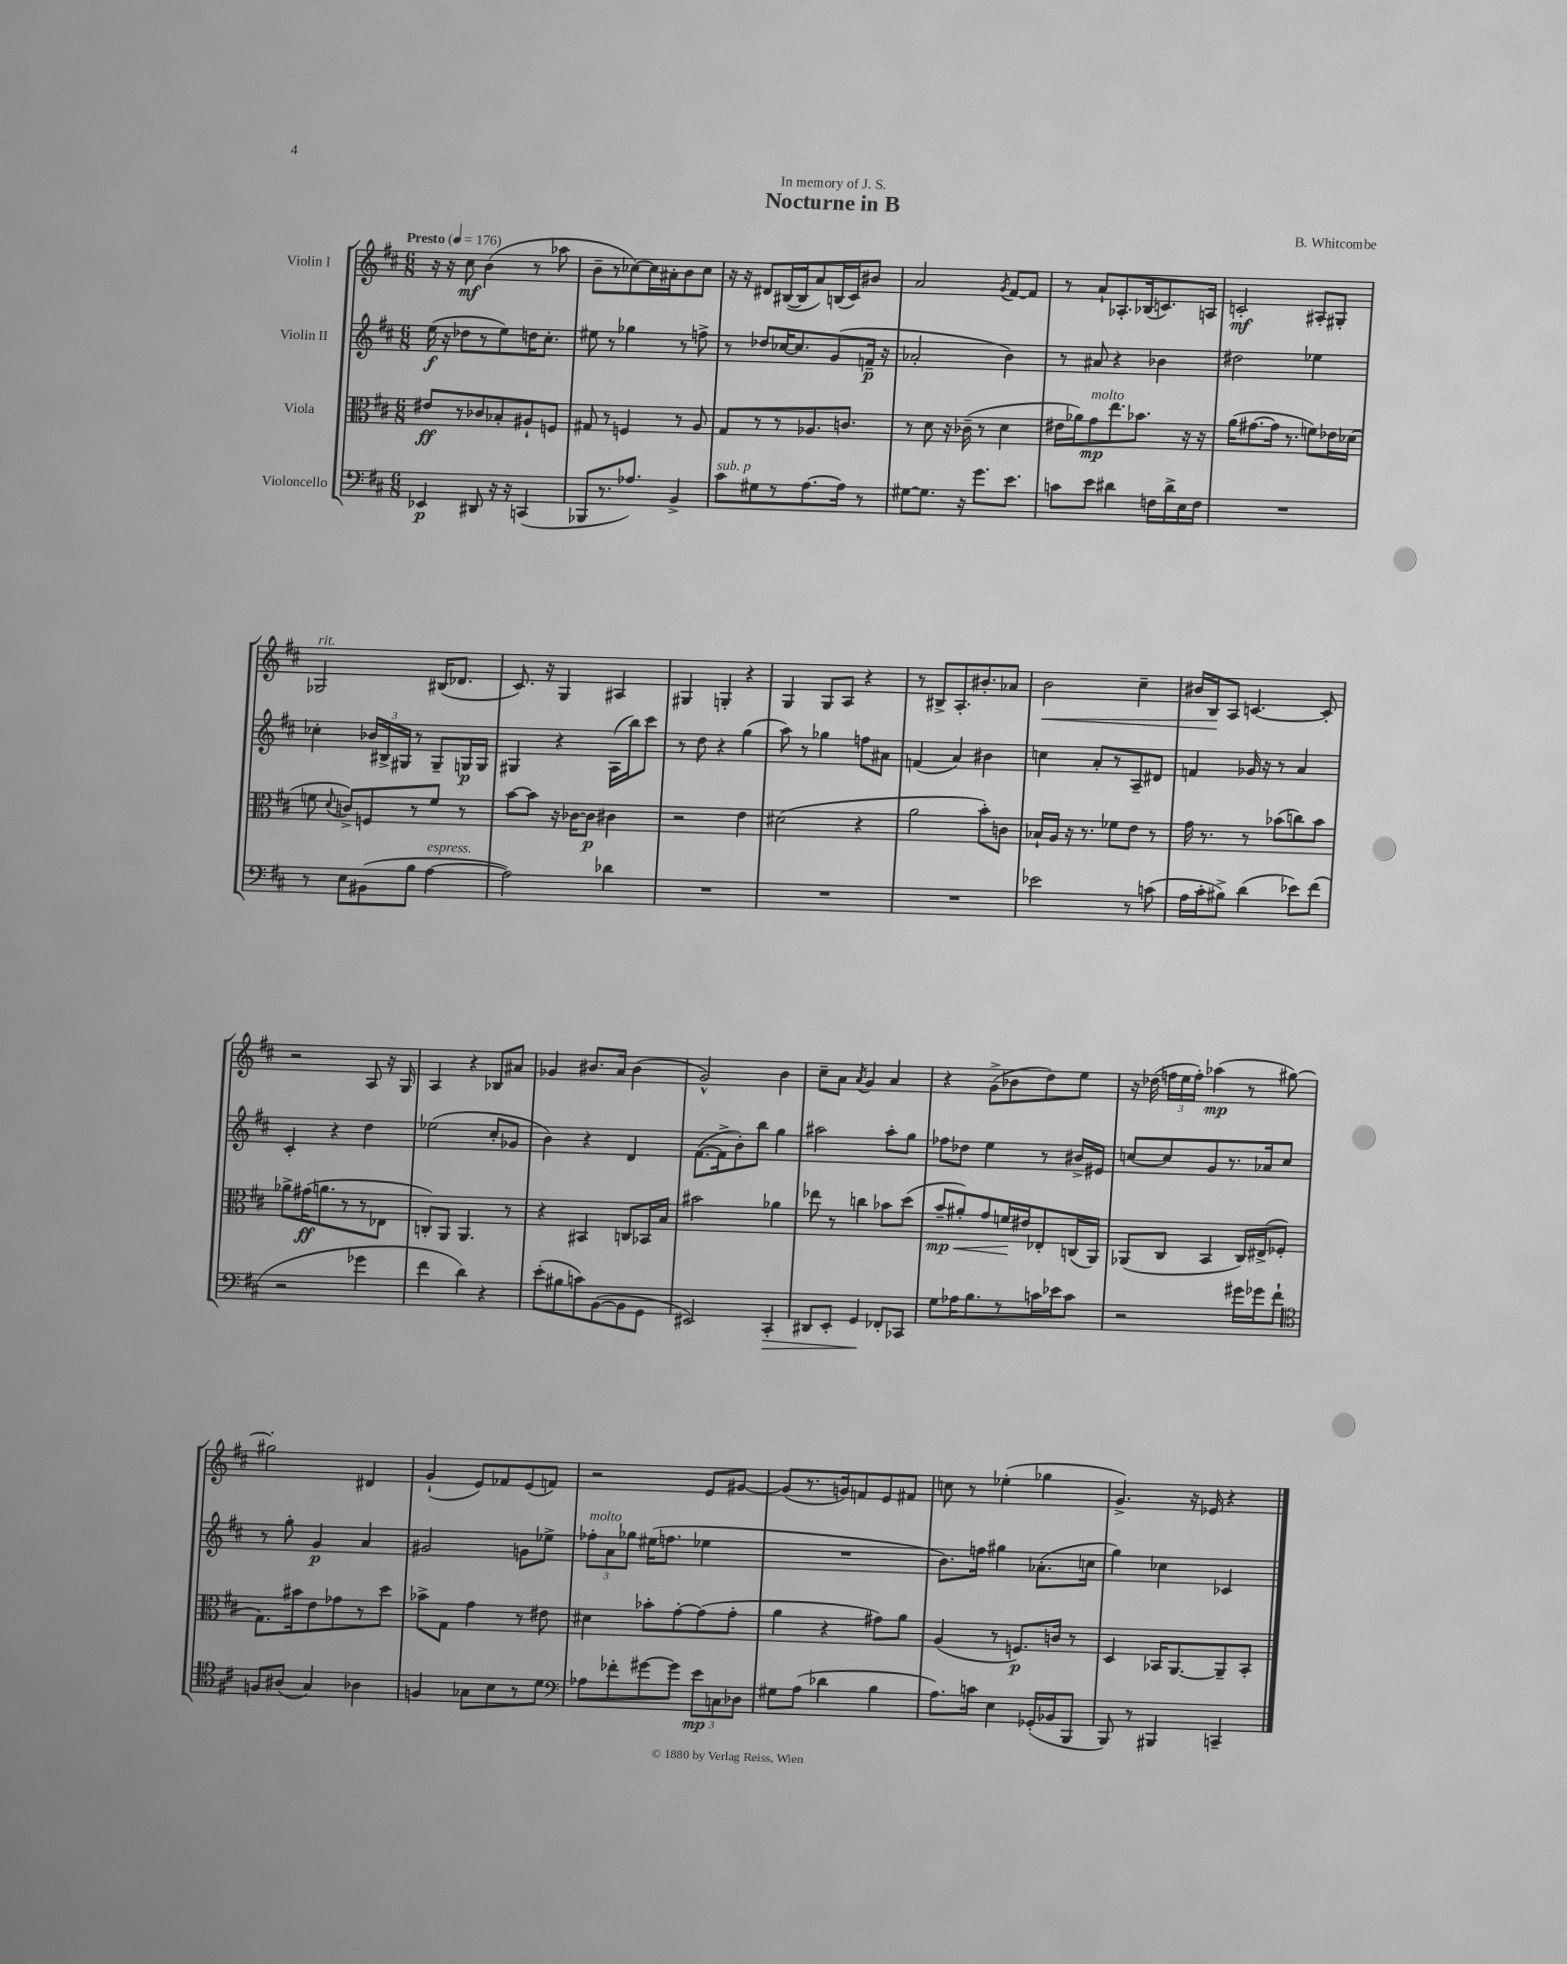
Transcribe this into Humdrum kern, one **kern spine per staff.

**kern	**dynam	**kern	**dynam	**kern	**dynam	**kern	**dynam
*part4	*part4	*part3	*part3	*part2	*part2	*part1	*part1
*staff4	*staff4	*staff3	*staff3	*staff2	*staff2	*staff1	*staff1
*I"Violoncello	*	*I"Viola	*	*I"Violin II	*	*I"Violin I	*
*clefF4	*	*clefC3	*	*clefG2	*	*clefG2	*
*k[f#c#]	*	*k[f#c#]	*	*k[f#c#]	*	*k[f#c#]	*
*M6/8	*	*M6/8	*	*M6/8	*	*M6/8	*
*MM176	*	*MM176	*	*MM176	*	*MM176	*
=1	=1	=1	=1	=1	=1	=1	=1
!	!	!	!	!	!	!LO:TX:a:B:t=Presto	!
4EE-X/	p	8e#X/L	ff	(16ee\	f	16r	.
.	.	.	.	16r	.	16r	.
.	.	8r	.	8dd-X\L	.	8cc#\	mf
8DD#X/	.	8c-X/	.	8r	.	(4b\	.
16r	.	8B-X'/	.	8ee\)	.	.	.
16r	.	.	.	.	.	.	.
(4CCn/	.	8A#X`/	.	16ddn\K	.	8r	.
.	.	.	.	8.cc#'\J	.	.	.
.	.	8Fn/J	.	.	.	8aa-X\	.
=2	=2	=2	=2	=2	=2	=2	=2
8BBB-X/L	.	8G#X/	.	8ee#X\	.	8b~\L	.
8.r	.	8r	.	8r	.	8r	.
.	.	4Fn/	.	4gg-X\	.	[8cc-X\)	.
8.A-X/J)	.	.	.	.	.	.	.
.	.	.	.	.	.	16cc-\L]	.
.	.	.	.	.	.	16a#X'\J	.
4BB^/	.	8r	.	8r	.	8b\	.
.	.	8A/	.	8ffn^\	.	8cc-\J	.
=3	=3	=3	=3	=3	=3	=3	=3
!LO:TX:a:i:t=sub. p	!	!	!	!	!	!	!
8c#\L	.	8G/L	.	8r	.	16r	.
.	.	.	.	.	.	16r	.
8G#X\	.	8r	.	8dd-X/L	.	8d#X/L	.
8r	.	8r	.	[16cc-X/K	.	([16B#X/L	.
.	.	.	.	8.cc-/]	.	16B#/J]	.
[8.A\	.	8.A-X/	.	.	.	8a/)	.
.	.	.	.	(8g/	.	(16Bn/L	.
16A\Jk]	.	8.cn/J	.	.	.	16c#/J)	.
8r	.	.	.	16fn~/Jk	p	8b#X/J	.
.	.	.	.	16r	.	.	.
=4	=4	=4	=4	=4	=4	=4	=4
[8G#X\L	.	8r	.	2a-X'/	.	2a/	.
8.G#\J]	.	8d\	.	.	.	.	.
.	.	16r	.	.	.	.	.
16r	.	(16c-X~\	.	.	.	.	.
8.g\L	.	8r	.	.	.	.	.
.	.	.	.	.	.	8qg/	.
.	.	4d\	.	4b\)	.	[8f#/L	.
8.e\J	.	.	.	.	.	.	.
.	.	.	.	.	.	8f#/J]	.
=5	=5	=5	=5	=5	=5	=5	=5
8cn\L	.	16e#X\LL	.	8r	.	8r	.
.	.	16a-X\J)	.	.	.	.	.
!	!	!LO:TX:a:i:t=molto	!	!	!	!	!
8e\J	.	8g\	mp	8a#X/	.	8a`/L	.
4d#X\	.	8.ee\	.	4r	.	8.A-X'/	.
.	.	8.b-X\J	.	.	.	(16B-X/k	.
16Fn\LL	.	.	.	4b-X\	.	8.cn/)	.
16d#^\	.	.	.	.	.	.	.
16E\	.	16r	.	.	.	.	.
16F\JJ	.	16r	.	.	.	16An/Jk	.
=6	=6	=6	=6	=6	=6	=6	=6
2.r	.	(16a\KL	.	2dd#X\	.	2cn'/	mf
.	.	[8.g#X\	.	.	.	.	.
.	.	16g#\Jk]	.	.	.	.	.
.	.	8.r	.	.	.	.	.
.	.	8fn\L)	.	4ee-X\	.	8A#X'/L	.
.	.	16e-X\L	.	.	.	8G#X'/J	.
.	.	(16d-X\JJ	.	.	.	.	.
!!LO:LB:g=z
=7	=7	=7	=7	=7	=7	=7	=7
!	!	!	!	!	!	!LO:TX:a:i:t=rit.	!
8r	.	8fn\	.	4cc-X'\	.	2G-X/	.
.	.	8qqd/	.	.	.	.	.
8E\L	.	8cn^/L)	.	.	.	.	.
(8BB#X\	.	8Fn/	.	24b-X/LL	.	.	.
.	.	.	.	24B#X^/	.	.	.
.	.	.	.	24G#X/JJ	.	.	.
8B\J	.	8r	.	8r	.	.	.
!LO:TX:a:i:t=espress.	!	!	!	!	!	!	!
[4A\	.	8f/J	.	8G#~/L	.	(16B#X/KL	.
.	.	.	.	.	.	8.d-X/J	.
.	.	8r	.	16Gn/L	p	.	.
.	.	.	.	16G/JJ	.	.	.
=8	=8	=8	=8	=8	=8	=8	=8
2A\])	.	[8b\L	.	4G#X/	.	8.c#/)	.
.	.	8b\J]	.	.	.	.	.
.	.	.	.	.	.	16r	.
.	.	16r	.	4r	.	4G/	.
.	.	[16c-X\KL	.	.	.	.	.
.	.	8c-\J]	p	.	.	.	.
4d-X\	.	4c#X\	.	(16A\LL	.	4A#X/	.
.	.	.	.	16bb\J)	.	.	.
.	.	.	.	8ccc#\J	.	.	.
=9	=9	=9	=9	=9	=9	=9	=9
2.r	.	2r	.	8r	.	4G#X/	.
.	.	.	.	8dd\	.	.	.
.	.	.	.	4r	.	4Gn'/	.
.	.	4e\	.	(4gg\	.	4r	.
=10	=10	=10	=10	=10	=10	=10	=10
2.r	.	(2d#X\	.	8aa\)	.	4G/	.
.	.	.	.	8r	.	.	.
.	.	.	.	4gg-X\	.	8G/L	.
.	.	.	.	.	.	8A/J	.
.	.	4r	.	8ffn\L	.	4r	.
.	.	.	.	8a#X\J	.	.	.
=11	=11	=11	=11	=11	=11	=11	=11
2.r	.	2a\	.	(4fn/	.	8r	.
.	.	.	.	.	.	8B#X^/L	.
.	.	.	.	4a/)	.	8.A'/	.
.	.	.	.	.	.	8.b#X'/	.
.	.	8b'\L)	.	4b#X\	.	.	.
.	.	8cn\J	.	.	.	8a-X/J	.
=12	=12	=12	=12	=12	=12	=12	=12
!	!	!	!	!	!	!	!LO:HP:b
2e-X\	.	16B-X`/LL	.	4ccn\	.	2b\	<
.	.	16A/JJ	.	.	.	.	.
.	.	16r	.	.	.	.	.
.	.	8.r	.	.	.	.	.
.	.	.	.	8a'/L	.	.	.
.	.	8f-X\L	.	8r	.	.	.
8r	.	8e\J	.	8A~/	.	4cc#~\	.
(8cn\	.	8r	.	8d#X/J	.	.	.
=13	=13	=13	=13	=13	=13	=13	=13
16A\LL	.	16g\	.	4fn/	.	16b#X/LL	.
16c#'\J	.	8.r	.	.	.	16B/J	.
8B#X^\J)	.	.	.	.	.	8A/J	[
(4d\	.	8r	.	16g-X/	.	[4.cn/	.
.	.	.	.	16r	.	.	.
.	.	(8b-X\L	.	8r	.	.	.
8e-X\L)	.	8ccn\)	.	4a/	.	.	.
(8f#\J	.	8b-\J	.	.	.	8c'/]	.
!!LO:LB:g=z
=14	=14	=14	=14	=14	=14	=14	=14
2r	.	8a-X^\L	.	4c#'/	.	2r	.
.	.	(16g#X\K	ff	.	.	.	.
.	.	8.an\	.	.	.	.	.
.	.	.	.	4r	.	.	.
.	.	8r	.	.	.	.	.
4g-X\	.	8r	.	4dd\	.	8A/	.
.	.	8E-X\J	.	.	.	16r	.
.	.	.	.	.	.	16G/	.
=15	=15	=15	=15	=15	=15	=15	=15
4f#\	.	8Cn'/L)	.	(2ee-X\	.	4A/	.
.	.	8AA/J	.	.	.	.	.
4d\)	.	4.AA/	.	.	.	4r	.
4r	.	.	.	8cc#'/L	.	8B-X/L	.
.	.	8r	.	8g-X/J	.	8a#X/J	.
=16	=16	=16	=16	=16	=16	=16	=16
(8e'\L	.	4r	.	4b\)	.	4g-X/	.
8B#X\	.	.	.	.	.	.	.
8cn\)	.	4BB#X/	.	4r	.	8.b#X/L	.
([8BB\	.	.	.	.	.	.	.
.	.	.	.	.	.	16a/Jk	.
8BB\]	.	8Cn/L	.	4d/	.	(4b#\	.
8GG\J	.	16BB-X/L	.	.	.	.	.
.	.	16B/JJ	.	.	.	.	.
=17	=17	=17	=17	=17	=17	=17	=17
2EE#X/)	.	2b#X\	.	([8.f#\L	.	2g^^/)	.
.	.	.	.	16f#^\k]	.	.	.
.	.	.	.	8b'\)	.	.	.
.	.	.	.	8bb\J	.	.	.
!	!LO:HP:b	!	!	!	!	!	!
4CC#'/	>	4a-X\	.	4gg\	.	4b\	.
=18	=18	=18	=18	=18	=18	=18	=18
8DD#X/L	.	8ee-X\	.	2aa#X\	.	8cc#~\L	.
8EE'/J	.	8r	.	.	.	8a\J	.
.	.	.	.	.	.	8qa/	.
4GG/	.	4ccn\	.	.	.	4g/	.
8FF-X'/L	]	8b-X\L	.	8aa#'\L	.	4a/	.
8CC-X/J	.	(8dd\J	.	8gg\J	.	.	.
=19	=19	=19	=19	=19	=19	=19	=19
8G\L	.	8b~/L	mp	8ff-X\L	.	4r	.
!	!	!	!LO:HP:b	!	!	!	!
16A-X\K	.	8a#X'/)	<	8dd-X\J	.	.	.
8.B\	.	.	.	.	.	.	.
.	.	8g/	.	4ee\	.	(8g^\L	.
8r	.	16fn/L	.	.	.	8b-X\	.
.	.	16e#X/J	[	.	.	.	.
16cn\L	.	8E-X'/	.	8r	.	8dd\)	.
16e-X\J	.	.	.	.	.	.	.
8c\J	.	(16Cn/L	.	16b#X^/LL	.	8ee\J	.
.	.	16AA/JJ)	.	16e#X/JJ	.	.	.
=20	=20	=20	=20	=20	=20	=20	=20
2r	.	(8AA-X/L	.	[8ccn/L	.	16r	.
.	.	.	.	.	.	(16dd-X\	.
.	.	8C#/J	.	8cc/]	.	24ffn\LL	.
.	.	.	.	.	.	24ee\	.
.	.	.	.	.	.	24ff'\JJ)	.
.	.	4BB/	.	8g/	.	(4aa-X\	mp
.	.	.	.	8.r	.	.	.
16g#X\LL	.	16C#/LL)	.	.	.	8r	.
16g-X\J	.	(16E#X^/J	.	16a-X/k	.	.	.
8f#`\J	.	8F-X'/J	.	8cc/J	.	[8gg#X\)	.
!!LO:LB:g=z
=21	=21	=21	=21	=21	=21	=21	=21
*clefC4	*	*	*	*	*	*	*
8Fn/L	.	8.G\L)	.	8r	.	2gg#X'\]	.
(8A#X/J	.	.	.	8gg'\	.	.	.
.	.	16b#X\k	.	.	.	.	.
4G/)	.	8e\	.	4g/	p	.	.
.	.	8g-X\	.	.	.	.	.
4A-X\	.	8r	.	4a/	.	4d#X/	.
.	.	8dd\J	.	.	.	.	.
=22	=22	=22	=22	=22	=22	=22	=22
4Fn/	.	8b-X^\L	.	2g#X/	.	(4g`/	.
.	.	8G\J	.	.	.	.	.
8G-X\L	.	4g\	.	.	.	8e/L)	.
8B\	.	.	.	.	.	8f-X/	.
8r	.	8r	.	8gn\L	.	(8e/	.
8d\J	.	8e#X\	.	8ee-X^\J	.	8fn/J)	.
=23	=23	=23	=23	=23	=23	=23	=23
*clefF4	*	*	*	*	*	*	*
!	!	!	!	!LO:TX:a:i:t=molto	!	!	!
8A-X\L	.	4d#X\	.	12ff-X'\L	.	2r	.
.	.	.	.	12a\	.	.	.
8f-X'\	.	.	.	.	.	.	.
.	.	.	.	12gg-X\J	.	.	.
[8g#X\	.	8b-X'\L	.	(16ee#X\KL	.	.	.
.	.	.	.	8.ffn\J	.	.	.
8g#\J]	.	[8g'\	.	.	.	.	.
12e\L	mp	(8g\]	.	4ee-X\	.	8e/L	.
12Cn\	.	.	.	.	.	.	.
.	.	8g'\J	.	.	.	[8g#X/J	.
12D-X\J	.	.	.	.	.	.	.
=24	=24	=24	=24	=24	=24	=24	=24
8G#X\L	.	4a\	.	2.r	.	(8g#/L]	.
(8A\J	.	.	.	.	.	8.r	.
4d-X\	.	4r	.	.	.	.	.
.	.	.	.	.	.	16gn/k)	.
.	.	.	.	.	.	8fn/	.
4B\	.	8g#X\L)	.	.	.	8e/	.
.	.	8a\J	.	.	.	8f#X/J	.
=25	=25	=25	=25	=25	=25	=25	=25
8.A\L)	.	(4A/	.	8.b\L)	.	8ccn\	.
.	.	.	.	.	.	8r	.
16cn\Jk	.	.	.	16ffn\Jk	.	.	.
4E\	.	8r	.	4gg#X\	.	(4ee-X'\	.
.	.	8.Fn/L)	p	.	.	.	.
(16GG-X'/LL	.	.	.	(8.a-X'\L	.	4gg-X\	.
16BB-X/J	.	16cn/Jk	.	.	.	.	.
8BBB/J	.	8r	.	.	.	.	.
.	.	.	.	16ccn\Jk	.	.	.
=26	=26	=26	=26	=26	=26	=26	=26
8BBB/)	.	4D/	.	4gg\)	.	4.g^/)	.
8r	.	.	.	.	.	.	.
4BBB#X/	.	16BB-X/KL	.	4cc-X\	.	.	.
.	.	[8.AA/	.	.	.	.	.
.	.	.	.	.	.	16r	.
.	.	.	.	.	.	16e-X/	.
4CCn~/	.	8AA~/]	.	4c-X/	.	4r	.
.	.	8BB-'/J	.	.	.	.	.
==	==	==	==	==	==	==	==
*-	*-	*-	*-	*-	*-	*-	*-
